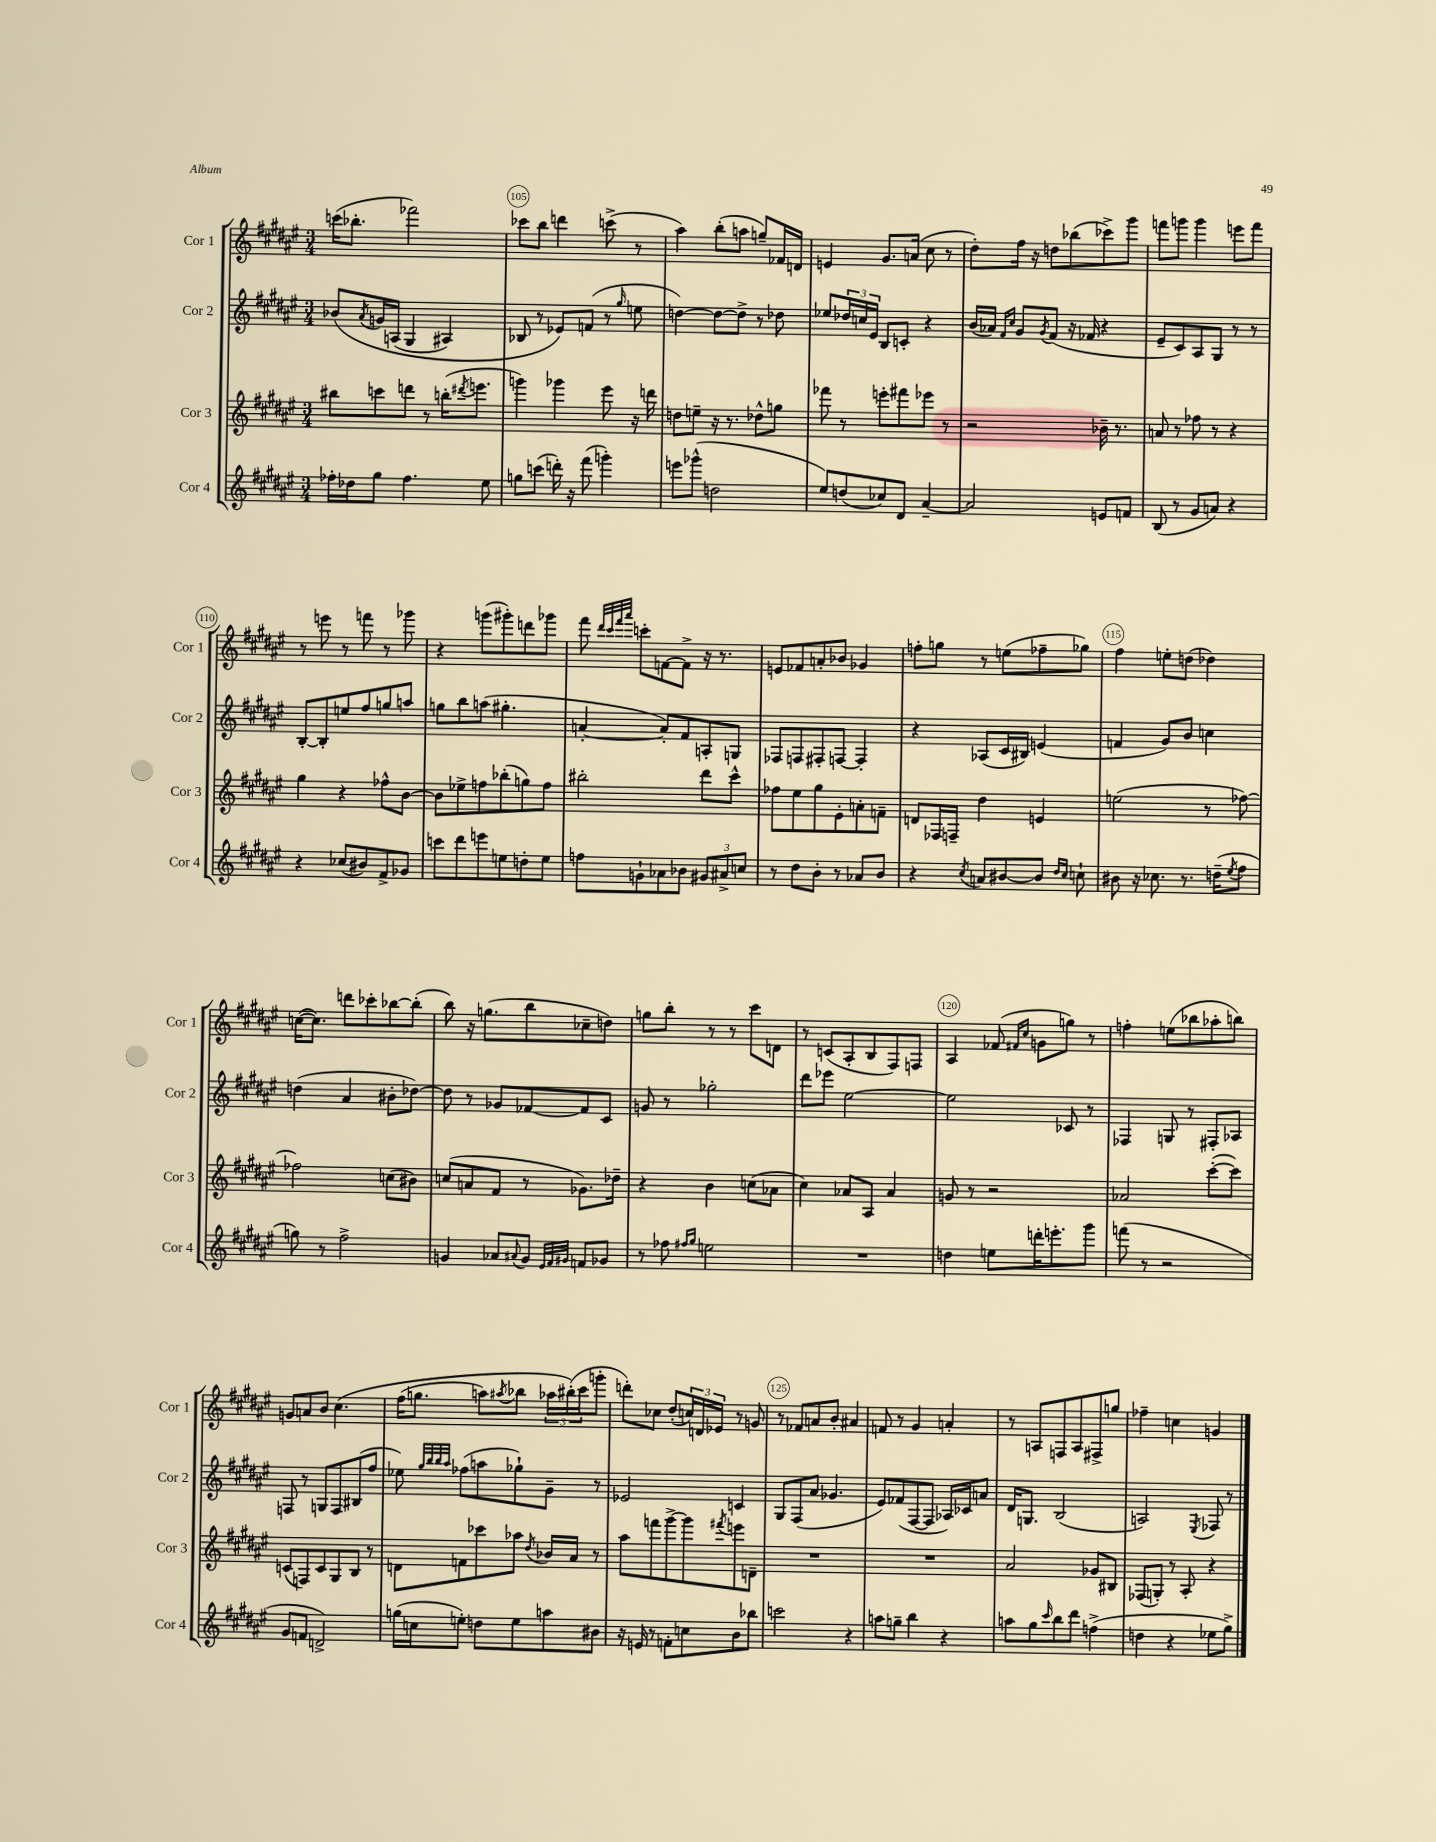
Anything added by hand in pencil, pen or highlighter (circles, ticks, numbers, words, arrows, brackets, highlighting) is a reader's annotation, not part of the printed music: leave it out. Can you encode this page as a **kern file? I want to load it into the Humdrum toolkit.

**kern	**kern	**kern	**kern
*part4	*part3	*part2	*part1
*staff4	*staff3	*staff2	*staff1
*I"Cor 4	*I"Cor 3	*I"Cor 2	*I"Cor 1
*I'Cor 4	*I'Cor 3	*I'Cor 2	*I'Cor 1
*clefG2	*clefG2	*clefG2	*clefG2
*k[f#c#g#d#a#e#]	*k[f#c#g#d#a#e#]	*k[f#c#g#d#a#e#]	*k[f#c#g#d#a#e#]
*M3/4	*M3/4	*M3/4	*M3/4
=104	=104	=104	=104
16ff-X'\LL	8bb#X\L	(8b-X/L	(16cccn\KL
16dd-X\J	.	.	8.bb-X'\J
.	.	8qa#/	.
8gg#\J	8cccn\	16gn/L	.
.	.	(16An/JJ	.
4.ff-\	8dddn\J	4G#/	2fff-X\)
.	8r	.	.
.	(16bbn'\KL	4A#X/)	.
.	8qddd#X/	.	.
.	8.eeen\J	.	.
8ee#\	.	.	.
=105	=105	=105	=105
8ggn\L	4gggn\)	8B-X/	8ccc-X\L
(8cccn\J	.	8r	8bb\J
16dddn'\)	4ggg-X\	8e-X/L)	4dddn\
16r	.	.	.
(8fff#\	.	(8fn/J	.
4gggn'\)	8eee#\	8r	(8cccn^\
.	.	16qqgg#/	.
.	16r	8een\	8r
.	16dddn\	.	.
=106	=106	=106	=106
8eeen\L	8ddn\L	[4ddn\)	4aa#\)
(8ggg-X^^\J	8een~\J	.	.
2ddn\	16r	8dd\L_	(8bb'\L
.	8.r	.	.
.	.	8dd^\J]	8aan\J
.	8dd-X^^\L	8r	8ggn~/L)
.	8ggn\J	8dd-X\	16f-X/L
.	.	.	16dn/JJ
=107	=107	=107	=107
8ee#/L)	8fff-X\	8ee-X/L	4en/
(8ddn/	8r	24dd-X/L	.
.	.	24ccn/	.
.	.	24e#/JJ	.
8cc-X/)	8eeen'\L	8B/L	8.g#/L
8d#/J	8fff#X\	8cn'/J	.
.	.	.	(16an/Jk
[4a#~/	8eee-X\J	4r	8cc#\
.	8r	.	8r
=108	=108	=108	=108
2a#/]	2r	(16b/LL	8dd#'\L)
.	.	16a-X/JJ)	.
.	.	16qqf#/LL	.
.	.	16qqcc#/JJ	.
.	.	8g#/L	16ff#\Jk
.	.	.	16r
.	.	8qg#/	.
.	.	(8f#/J	8ddn\L
.	.	16r	(8bb-X\
.	.	16f-X/	.
8en/L	16b-X~\	4r	8ccc-X^\)
.	8.r	.	.
8fn/J	.	.	8ggg#\J
=109	=109	=109	=109
(8B/	8an/	8e#~/L	8fffn\L
8r	8r	8c#/)	8gggn\J
8g#/L	8ff-X\	8A#/	4ggg\
8an/J)	8r	8G#/J	.
4r	4r	8r	8eeen\L
.	.	8r	8fff\J
!!LO:LB:g=z
=110	=110	=110	=110
4r	4gg#\	[8B'/L	8r
.	.	8B'/]	8eeen\
(8cc-X/L	4r	8een/	8r
8b#X/)	.	8ff#/	8fffn\
8f#^/	8ff-X^^\L	8ggn/	8r
8g-X/J	[8b\J	8aan/J	8ggg-X\
=111	=111	=111	=111
8cccn\L	8b\L]	8ggn\L	4r
8ddd#\	8ee-X^\	8bb\	.
8eeen\	8ffn\	(8aan\J	(8gggn\L
8een\	(8bb-X'\	4.gg#X'\	8ggg#X'\)
8ddn'\	8ggn\)	.	8dddn\
8ee\J	8ff\J	.	8ggg-X\J
=112	=112	=112	=112
8ffn\L	2bb#X'\	[4an'/	8fff#\
.	.	.	32qqddd#/LLL
.	.	.	32qqccc#/
.	.	.	32qqfff#/
.	.	.	32qqaaa#/JJJ
8gn`\	.	.	8cccn'\L
8a-X\	.	8a'/L])	[8fn\
8b-X\J	.	8f#/	8f^\J]
12g#X/L	8ddd#\L	8An'/	16r
.	.	.	8.r
12a#X^/	.	.	.
.	8ccc#^^\J	8Gn/J	.
12ccn/J	.	.	.
=113	=113	=113	=113
8r	8ff-X\L	8F-X/L	8en/L
8dd#\L	8ee#\	8Fn/	8f-X/
8b'\J	8gg#\	8F#X'/	8an'/
8r	8e#'\	[8Fn/J	8b-X/J
8a-X/L	8an'\	4F'/]	4g-X/
8b/J	8fn~\J	.	.
=114	=114	=114	=114
4r	8dn/L	4r	8ffn'\L
.	16F-X/L	.	8ggn\J
.	16Fn~/JJ	.	.
8qcc#/	.	.	.
8an/L	4dd#\	(8A-X/L	8r
[8b#X/	.	16c#/L	(8een\L
.	.	16B#X/JJ)	.
8b#/J]	4en/	(4en/	8ff-X~\
16qqdd#/LL	.	.	.
16qqcc#/JJ	.	.	.
8ccn`\	.	.	8gg-X\J)
=115	=115	=115	=115
8b#X\	(2een\	4fn/	4ff#\
16r	.	.	.
8.cc-X\	.	.	.
.	.	8g#/L)	8een'\L
8.r	.	8b/J	(8ddn\J
.	8r	4ccn\	4dd-X\)
(16ddn~\KL	.	.	.
8qee#/	.	.	.
8ff#\J	[8ff-X\)	.	.
!!LO:LB:g=z
=116	=116	=116	=116
8ggn\)	2ff-X\]	(4ddn\	([16ccn\KL
.	.	.	8.cc\J])
8r	.	.	.
2ff#^\	.	4a#/	8dddn\L
.	.	.	8ccc-X'\
.	(8ccn\L	8b#X'\L	[8bb-X\
.	8b#X\J)	[8dd-X\J)	(8bb-'\J]
=117	=117	=117	=117
4gn/	(8ccn/L	8dd-\]	8bb\)
.	8an/	8r	16r
.	.	.	(8.ggn\L
8a-X/L	8f#/J	8g-X/L	.
8qqa#X/	.	.	.
8g/J	8r	[8f-X/	8bb\
32qqe#/LLL	.	.	.
32qqf#/	.	.	.
32qqg#X/JJJ	.	.	.
8fn/L	8.g-X\L)	8f-/]	8cc-X~\
8g-X/J	.	8c#/J	8ddn\J)
.	16dd-X~\Jk	.	.
=118	=118	=118	=118
8r	4r	8gn/	8ggn\L
8ff-X\	.	8r	8bb'\J
16qqff#X/LL	.	.	.
16qqgg#/JJ	.	.	.
2een\	4b\	2gg-X'\	8r
.	.	.	8r
.	(8ccn\L	.	8ccc#\L
.	8a-X\J	.	8dn\J
=119	=119	=119	=119
2.r	4cc#\)	8ddd#\L	8r
.	.	8eee-X\J	(8cn/L
.	8a-X/L	[2ee#\	8A#'/
.	8A#/J	.	8B/
.	4a-/	.	8F#/)
.	.	.	8Fn/J
=120	=120	=120	=120
4ddn\	8gn/	2ee#\]	4A#/
.	8r	.	.
8een\L	2r	.	(8f-X/
.	.	.	16qqf#X/LL
.	.	.	16qqcc#/JJ
16dddn'\K	.	.	8gn\L
8.eeen'\	.	.	.
.	.	8c-X/	8ggn\J)
8ggg#\J	.	8r	8r
=121	=121	=121	=121
(8fffn\	2a-X/	4F-X/	4ffn'\
8r	.	.	.
2r	.	8Gn/	(8een\L
.	.	8r	8bb-X\
.	([8ccc#'\L	8F#X'/L	8aa-X'\
.	8ccc#\J])	8A-X/J	8bbn\J)
!!LO:LB:g=z
=122	=122	=122	=122
8g#/L	(8cn/L	8Fn/	8gn/L
8fn/J	8Fn/)	8r	8an/
2dn^/)	8c/	8Gn/L	8b/J
.	8G#/	8F/	(4.cc#\
.	8B/J	(8B#X/	.
.	8r	8ff#/J	.
=123	=123	=123	=123
(16ggn\LL	8dn\L	8ee-X\)	(16ff#\KL
16ccn\J	.	.	8.ggn\J
.	.	32qqgg#/LLL	.
.	.	32qqbb/	.
.	.	32qqbb/	.
.	.	32qqaa#/JJJ	.
8een'\J)	8fn\	(8ff-X\L	.
8ddn\L	8ccc-X\	8aan\	8aan\L)
.	.	.	8qaa#X/
8ee\	8aa-X\J	8gg-X`\)	8bb-X\J
.	8qdd#/	.	.
8aan\	16b-X/LL	8g#~\J	24aa-X\LL
.	.	.	(24bb#X'\)
.	16a#/JJ	.	.
.	.	.	24ccc#\J
8b#X\J	8r	8r	8gggn'\J
=124	=124	=124	=124
16r	8aa#\L	2e-X/	8dddn'\L)
16en/	.	.	.
8r	8fffn\	.	8cc-X\J
8fn'\L	[8ggg#^\	.	(8dd#'/L
8ccn\	8ggg#\]	.	24ccn/L)
.	.	.	24dn/
.	.	.	24e-X/JJ
.	8qfff#X/	.	.
8b\	8eeen\	4cn/	8r
8bb-X\J	8dn~\J	.	8gn/
=125	=125	=125	=125
2cccn\	2.r	8G#/L	8r
.	.	(8F#/	8f-X/L
.	.	8a#/J	8an/
.	.	4.g-X/	8b'/J
4r	.	.	4a#X/
=126	=126	=126	=126
8aan\L	2.r	8e#/L)	8fn/
8ggn~\J	.	(8f-X/	8r
4bb\	.	[8F#/	4g#/
.	.	8F#/J]	.
4r	.	16A-X/LL)	4an'/
.	.	16c-X/J	.
.	.	8an/J	.
=127	=127	=127	=127
8aan\L	2a#/	16d#/KL	8r
.	.	8.Gn/J	.
8gg#\	.	.	8An/L
16qqccc#/	.	.	.
8bb\	.	(2B/	8Fn/
8ddd#\J	.	.	8A/
(4ffn^\	8g-X/L	.	8F#X^/
.	8B#X/J	.	8ggn/J
=128	=128	=128	=128
4ddn\	(8F-X/L	2An/)	4ff-X~\
.	8Gn'/J)	.	.
4r	8r	.	4ccn\
.	8A#'/	.	.
.	.	8qE#/	.
8ee-X\L	4r	8F-X/	4gn/
8gg#^\J)	.	8r	.
==	==	==	==
*-	*-	*-	*-
